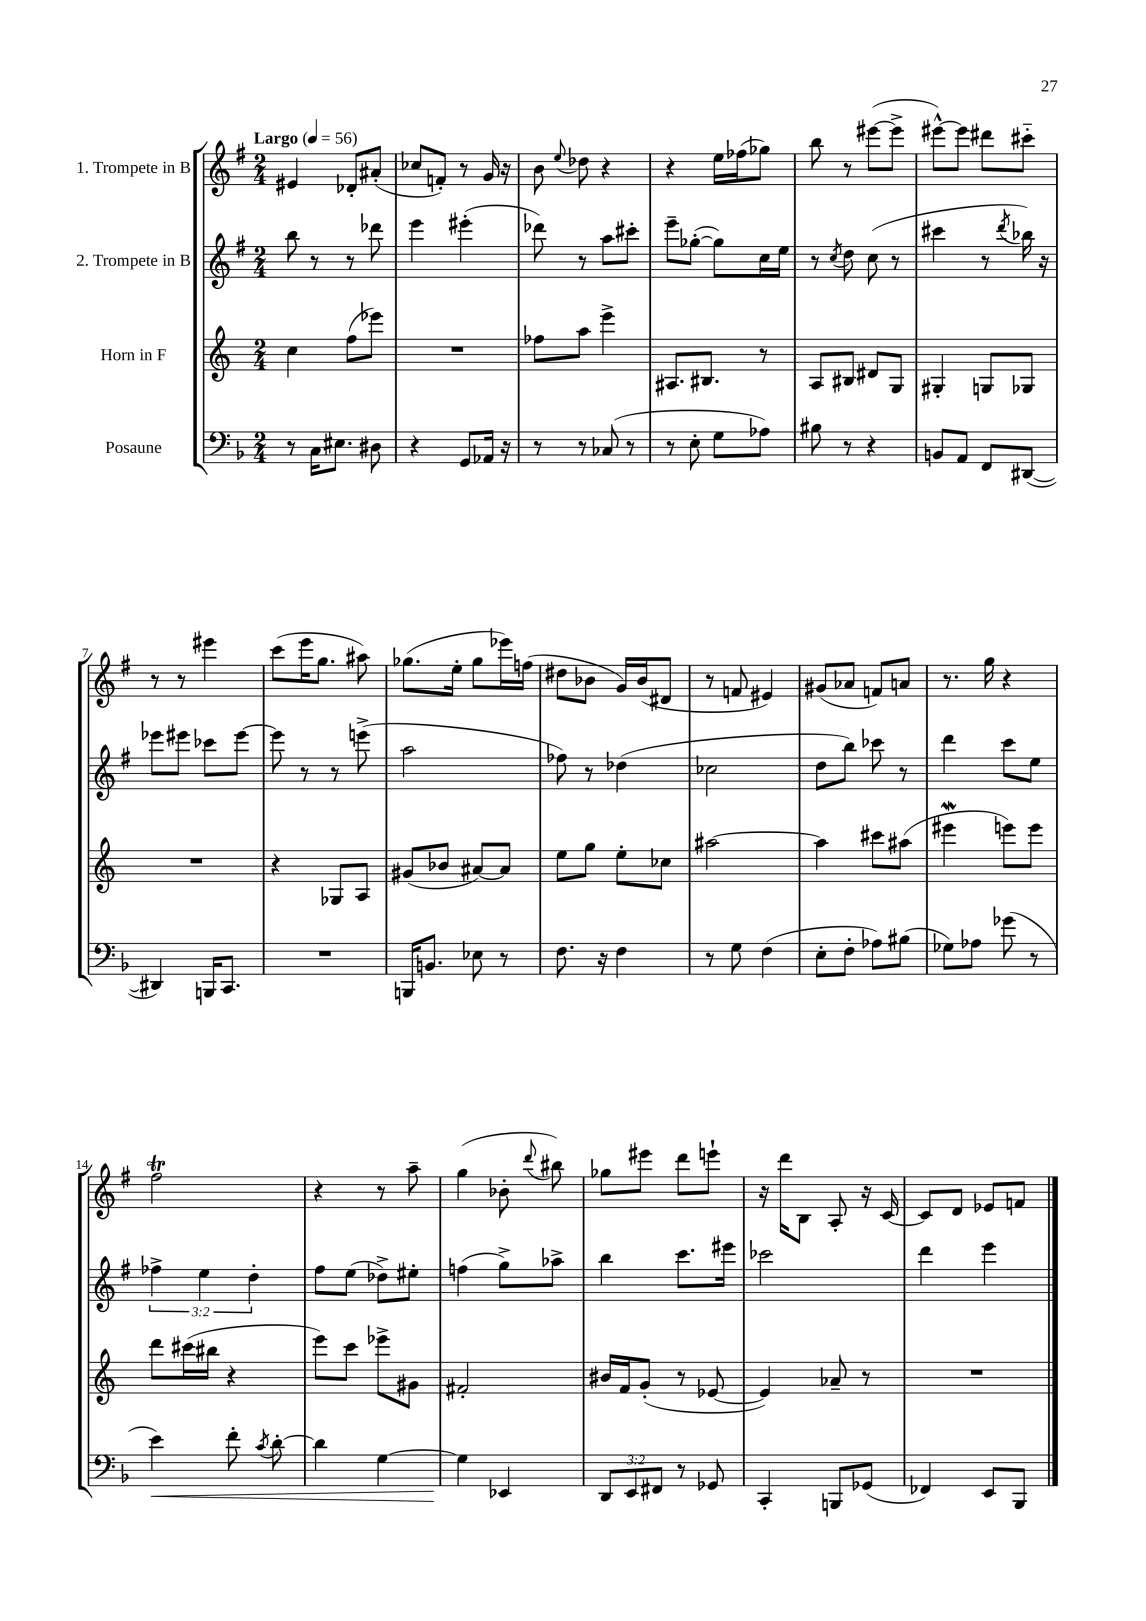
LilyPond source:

<<
\new StaffGroup <<
\new Staff = "s0" \with { instrumentName = "1. Trompete in B" } {
    \clef treble \key g \major \numericTimeSignature \time 2/4 \tempo "Largo" 4 = 56
    \autoBeamOff eis'4 des'8[-. ais'8]-.( |
    ces''8[ f'8]-.) r8 g'16 r16 |
    b'8 \appoggiatura { e''8 } des''8 r4 |
    r4 e''16[ fes''16( ges''8]) |
    b''8 r8 eis'''8[~( eis'''8]-> |
    eis'''8[~-^) eis'''8] dis'''8[ cis'''8]-_ |
    r8 r8 eis'''4 |
    c'''8[( e'''16 g''8.] ais''8) |
    ges''8.[( e''16]-. ges''8[ ees'''16) f''16]( |
    dis''8[ bes'8] g'16[) bes'16( dis'8] |
    r8 f'8 eis'4) |
    gis'8[( aes'8] f'8[) a'8] |
    r8. g''16 r4 |
    fis''2\trill |
    r4 r8 a''8-- |
    g''4( bes'8-. \appoggiatura { d'''8 } bis''8) |
    ges''8[ eis'''8] d'''8[ e'''8]-! |
    r16 d'''16[ b8] a8-. r16 c'16~ |
    c'8[ d'8] ees'8[ f'8] \bar "|." |
}
\new Staff = "s1" \with { instrumentName = "2. Trompete in B" } {
    \clef treble \key g \major \numericTimeSignature \time 2/4 \override Staff.TupletNumber.text = #tuplet-number::calc-fraction-text
    \autoBeamOff b''8 r8 r8 des'''8 |
    e'''4 eis'''4-.( |
    des'''8) r8 a''8[ cis'''8]-. |
    e'''8[-- ges''8]~-.( ges''8[) c''16 e''16] |
    r8 \acciaccatura { c''8 } d''8 c''8( r8 |
    cis'''4 r8 \acciaccatura { d'''8 } bes''16) r16 |
    ees'''8[ eis'''8] ces'''8[ eis'''8]~ |
    eis'''8 r8 r8 e'''8->( |
    a''2 |
    fes''8) r8 des''4( |
    ces''2 |
    d''8[ b''8]) ces'''8 r8 |
    d'''4 c'''8[ e''8] |
    \tuplet 3/2 { fes''4-> e''4 d''4-. } |
    fis''8[ e''8]( des''8[->) eis''8]-. |
    f''4( g''8[->) aes''8]-> |
    b''4 c'''8.[ eis'''16] |
    ces'''2 |
    d'''4 e'''4 \bar "|." |
}
\new Staff = "s2" \with { instrumentName = "Horn in F" } {
    \clef treble \key c \major \numericTimeSignature \time 2/4
    \autoBeamOff c''4 f''8[( ees'''8]) |
    R2 |
    fes''8[ a''8] e'''4-> |
    ais8.[ bis8.] r8 |
    a8[ bis8] dis'8[ g8] |
    gis4-. g8[ ges8] |
    R2 |
    r4 ges8[ a8] |
    gis'8[( bes'8] ais'8[~) ais'8] |
    e''8[ g''8] e''8[-. ces''8] |
    ais''2~ |
    ais''4 cis'''8[ ais''8]( |
    eis'''4\mordent e'''8[) e'''8] |
    d'''8[ cis'''16( bis''16] r4 |
    e'''8[) c'''8] ees'''8[-> gis'8] |
    fis'2-. |
    bis'16[ f'16 g'8]-.( r8 ees'8~ |
    ees'4) aes'8-- r8 |
    R2 \bar "|." |
}
\new Staff = "s3" \with { instrumentName = "Posaune" } {
    \clef bass \key f \major \numericTimeSignature \time 2/4 \override Staff.TupletNumber.text = #tuplet-number::calc-fraction-text
    \autoBeamOff r8 c16[ eis8.] dis8 |
    r4 g,8[ aes,16] r16 |
    r8 r8 ces8( r8 |
    r8 e8-. g8[ aes8]) |
    bis8 r8 r4 |
    b,8[ a,8] f,8[ dis,8]~( |
    dis,4) b,,16[ c,8.] |
    R2 |
    b,,16[ b,8.] ees8 r8 |
    f8. r16 f4 |
    r8 g8 f4( |
    e8[-. f8]-. aes8[) bis8]( |
    ges8[) aes8] ges'8( r8 |
    e'4\<) f'8-. \acciaccatura { c'8 } d'8~-. |
    d'4 g4~ |
    g4\! ees,4 |
    \tuplet 3/2 { d,8[ e,8 fis,8] } r8 ges,8 |
    c,4-. b,,8[ ges,8]( |
    fes,4) e,8[ bes,,8] \bar "|." |
}
>>
>>
